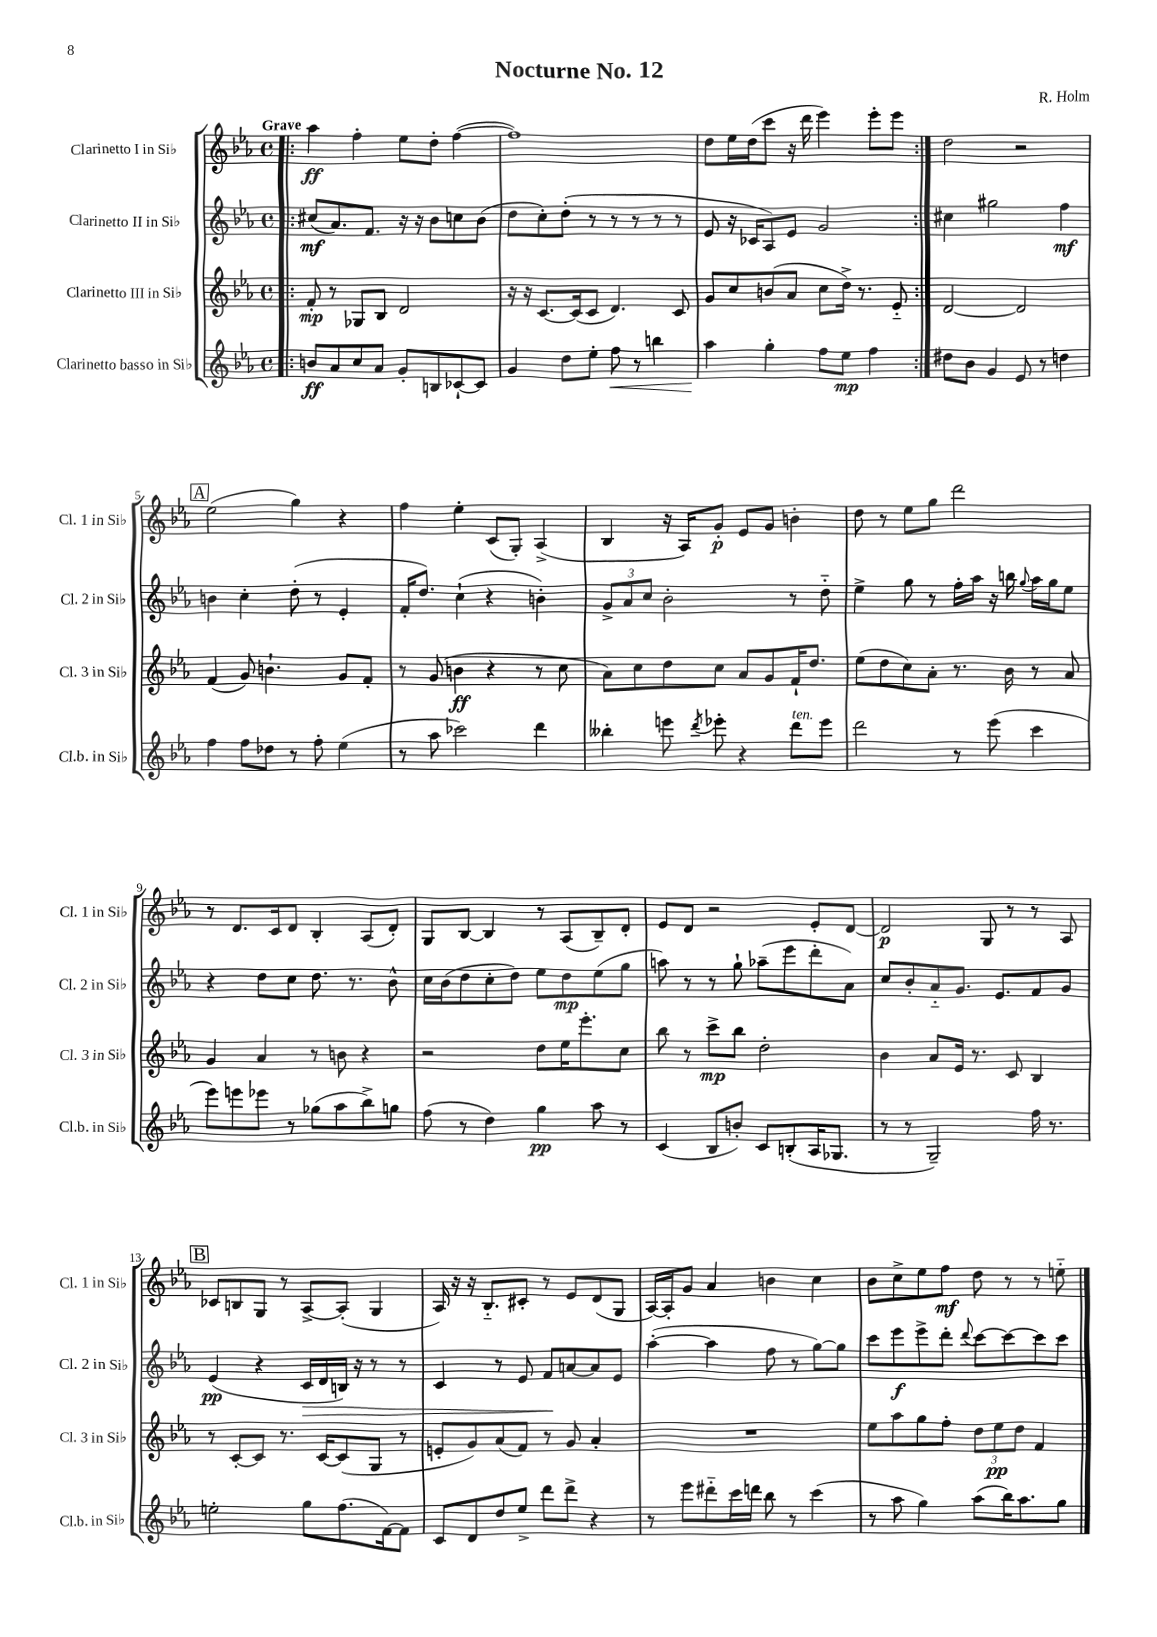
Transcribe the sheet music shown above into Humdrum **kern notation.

**kern	**kern	**kern	**kern
*staff4	*staff3	*staff2	*staff1
*clefG2	*clefG2	*clefG2	*clefG2
*k[b-e-a-]	*k[b-e-a-]	*k[b-e-a-]	*k[b-e-a-]
*M4/4	*M4/4	*M4/4	*M4/4
*met(c)	*met(c)	*met(c)	*met(c)
=!|:	=!|:	=!|:	=!|:
8b	8f'	(8cc#	4aa-
8a-	8r	8.a-)	.
8cc	8G-	.	4ff'
.	.	8.f	.
8a-	8B-	.	.
8g'	2d	16r	8ee-
.	.	16r	.
8B	.	8b-	8dd'
[8c-`	.	8cc	([4ff
8c-]	.	(8b-	.
=	=	=	=
4g	16r	8dd	1ff])
.	16r	.	.
.	[8.c	8cc')	.
8dd	.	(8dd'	.
.	(16c]	.	.
8ee-'	8c	8r	.
8ff	4.d)	8r	.
8r	.	8r	.
4bb	.	8r	.
.	8c	8r	.
=	=	=	=
4aa-	8g	8e-	8dd
.	8cc	16r	16ee-
.	.	16c-	(16dd
4gg'	(8b	8A-)	8ccc
.	8a-	8e-	16r
.	.	.	16ddd
8ff	8cc	2g	4eee-)
8ee-	16dd^)	.	.
.	8.r	.	.
4ff	.	.	8eee-'
.	8e-'~	.	8eee-
=:|!	=:|!	=:|!	=:|!
8dd#	[2d	4cc#	2dd
8b-	.	.	.
4g	.	2gg#	.
8e-	2d]	.	2r
8r	.	.	.
4dd	.	4ff	.
=	=	=	=
4ff	(4f	4b	(2ee-
8ff	8g)	4cc'	.
8dd-	4.b`	.	.
8r	.	(8dd'	4gg)
8ff'	.	8r	.
(4ee-	8g	4e-'	4r
.	8f'	.	.
=	=	=	=
8r	8r	16f'	4ff
.	.	8.dd)	.
8aa-	(8g	.	.
2ccc-)	4b	(4cc`	4ee-'
.	4r	4r	(8c
.	.	.	8G')
4ddd	8r	4b')	(4A-^
.	8cc	.	.
=	=	=	=
4bb--'	8a-)	12g^	4B-
.	.	12a-	.
.	8cc	.	.
.	.	12cc	.
8eee	8dd	2b-'	16r
.	.	.	16A-)
8qddd	.	.	.
8eee-'	8cc	.	8g'
4r	8a-	.	8e-
.	8g	.	8g
8ddd	16f`	8r	4b'
.	8.dd	.	.
8eee-	.	8dd'~	.
=	=	=	=
2ddd	(8ee-	4ee-^	8dd
.	8dd	.	8r
.	8cc)	8gg	8ee-
.	8a-'	8r	8gg
8r	8.r	16ff'	2ddd
.	.	16aa-	.
(8eee-	.	16r	.
.	16b-	16bb	.
.	.	8qqgg	.
4ccc	8r	16aa-	.
.	.	16gg	.
.	8a-	8ee-	.
=	=	=	=
8eee-)	4g	4r	8r
8eee	.	.	8.d
8eee-	4a-	8dd	.
.	.	.	16c
8r	.	8cc	8d
(8gg-	8r	8.dd	4B-'
8aa-	8b	.	.
.	.	8.r	.
8bb-^)	4r	.	(8A-
8gg	.	8b-^^	8d')
=	=	=	=
(8ff	2r	16cc	8G
.	.	(16b-	.
8r	.	8dd	[8B-
4dd)	.	8cc'	4B-]
.	.	8dd)	.
4gg	8dd	8ee-	8r
.	16ee-	8dd	(8A-
.	8.eee-'	.	.
8aa-	.	(8ee-	8B-~)
8r	8cc	8gg	8d'
=	=	=	=
(4c	8bb-	8aa)	8e-
.	8r	8r	8d
8B-	8ccc^	8r	2r
8b')	8bb-	8gg`	.
8c	2dd'	(8aa-~	.
(8B'	.	8eee-	.
16A-	.	8ddd'	8e-'
8.G-	.	.	.
.	.	8a-)	[8d
=	=	=	=
8r	4b-	8cc	2d]
8r	.	8b-'	.
2G~)	8a-	8a-'~	.
.	16e-	8.g	.
.	8.r	.	.
.	.	.	8G
.	.	8.e-	.
.	8c	.	8r
16ff	4B-	8f	8r
8.r	.	.	.
.	.	8g	8A-
=	=	=	=
2ee'	8r	(4e-	8c-
.	[8c'	.	8B
.	8c]	4r	8G
.	8.r	.	8r
8gg	.	16c	[8A-^
.	[16c	16d	.
(8.ff	(8c]	16B)	(8A-']
.	.	16r	.
.	8G	8r	4G
[16f)	.	.	.
8f]	8r	8r	.
=	=	=	=
8c	8e'	4c	16A-)
.	.	.	16r
8d	8g)	.	16r
.	.	.	8.B-'~
8dd	(8a-	8r	.
8ee-^	8f)	8e-	8c#'
8ddd	8r	8f	8r
8ddd^	8g	[8a	8e-
4r	4a-'	8a]	(8d
.	.	8e-	8G
=	=	=	=
8r	1r	([4aa-'	[16A-)
.	.	.	16A-']
8eee-	.	.	8g
8ddd#'~	.	4aa-]	4a-
16ccc	.	.	.
16ddd	.	.	.
8bb-	.	8ff	4b
8r	.	8r	.
(4ccc	.	[8gg)	4cc
.	.	8gg]	.
=	=	=	=
8r	8ee-	8ccc	8b-
8aa-	8aa-	8eee-	8cc^
4gg)	8gg	8eee-^	8ee-
.	8ff'	8ddd'	8ff
.	.	8qqddd	.
(8aa-	12dd	[8ccc	8dd
.	12ee-	.	.
16bb-)	.	8ccc_	8r
.	12dd	.	.
8.aa-	.	.	.
.	4f	8ccc]	8r
8gg	.	8ccc	8ee'~
==	==	==	==
*-	*-	*-	*-
